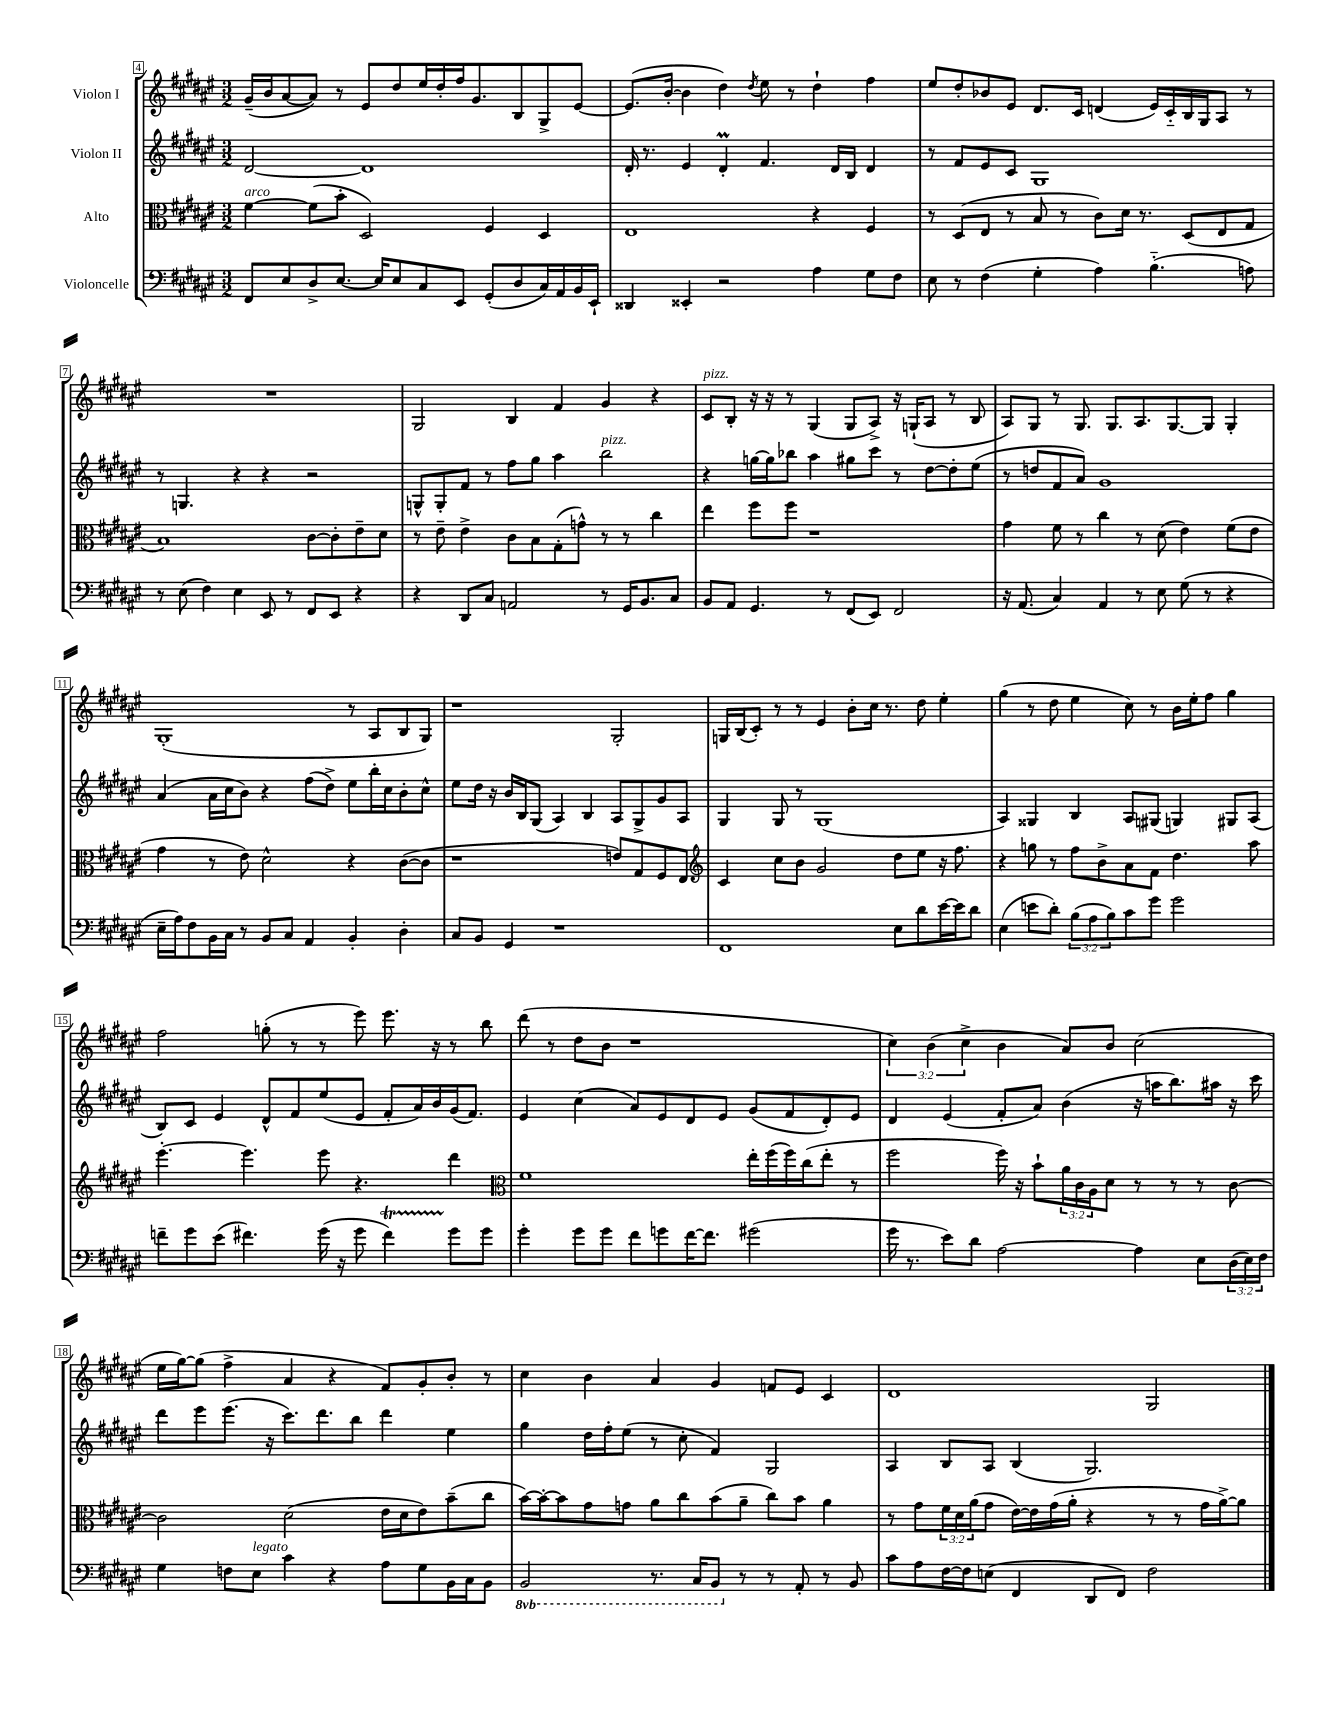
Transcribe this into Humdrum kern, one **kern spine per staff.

**kern	**kern	**kern	**kern
*part4	*part3	*part2	*part1
*staff4	*staff3	*staff2	*staff1
*I"Violoncelle	*I"Alto	*I"Violon II	*I"Violon I
*clefF4	*clefC3	*clefG2	*clefG2
*k[f#c#g#d#a#e#]	*k[f#c#g#d#a#e#]	*k[f#c#g#d#a#e#]	*k[f#c#g#d#a#e#]
*M3/2	*M3/2	*M3/2	*M3/2
=4	=4	=4	=4
!	!LO:TX:a:i:t=arco	!	!
8FF#/L	[4f#\	[2d#/	(16g#~/LL
.	.	.	16b/J
8E#/	.	.	[8a#/
8D#^/	(8f#\L]	.	8a#/J])
[8.E#/J	8b'\J	.	8r
.	2D#/)	1d#]	8e#/L
16E#/KL]	.	.	.
8E#/	.	.	8dd#/
8C#/	.	.	16ee#/L
.	.	.	16dd#'/
8EE#/J	.	.	16ff#/J
.	.	.	8.g#/
(8GG#'/L	4F#/	.	.
8D#/	.	.	8B/
16C#/L)	4D#/	.	8G#^/
16AA#/	.	.	.
16BB/	.	.	[8e#/J
16EE#`/JJ	.	.	.
=5	=5	=5	=5
4DD##X/	1E#	16d#'/	(8.e#/L]
.	.	8.r	.
.	.	.	[16b'/Jk
4EE##X'/	.	4e#/	4b\]
2r	.	4d#M'/	4dd#\)
.	.	.	8qdd#/
.	.	4.f#/	8ee#\
.	.	.	8r
4A#\	4r	.	4dd#`\
.	.	16d#/LL	.
.	.	16B/JJ	.
8G#\L	4F#/	4d#/	4ff#\
8F#\J	.	.	.
=6	=6	=6	=6
8E#\	8r	8r	8ee#/L
8r	(8D#/L	8f#/L	8dd#'/
(4F#\	8E#/J	8e#/	8b-X/
.	8r	8c#/J	8e#/J
4G#'\	8B/	1G#	8.d#/L
.	8r	.	.
.	.	.	16c#/Jk
4A#\)	8c#\L)	.	(4dn/
.	16d#\Jk	.	.
.	8.r	.	.
(4.B\	.	.	16e#/LL)
.	.	.	16c#/
.	(8D#/L	.	16B/
.	.	.	16G#/J
.	8E#/	.	8A#/J
8An\)	8G#/J	.	8r
!!LO:LB:g=z
=7	=7	=7	=7
8r	1B)	8r	1.r
(8E#\	.	4.Gn/	.
4F#\)	.	.	.
4E#\	.	4r	.
8EE#/	.	4r	.
8r	.	.	.
8FF#/L	[8c#\L	2r	.
8EE#/J	8c#'\]	.	.
4r	8e#~\	.	.
.	8d#\J	.	.
=8	=8	=8	=8
4r	8r	8Gn^^/L	2G#/
.	8e#~\	8G'/	.
8DD#/L	4e#^\	8f#/J	.
8C#/J	.	8r	.
2AAn/	8c#\L	8ff#\L	4B/
.	8B\	8gg#\J	.
.	(8G#'\	4aa#\	4f#/
.	8gn^^\J)	.	.
!	!	!LO:TX:a:i:t=pizz.	!
8r	8r	2bb\	4g#/
16GG#/KL	8r	.	.
8.BB/	.	.	.
.	4cc#\	.	4r
8C#/J	.	.	.
=9	=9	=9	=9
!	!	!	!LO:TX:a:i:t=pizz.
8BB/L	4ee#\	4r	8c#/L
8AA#/J	.	.	8B'/J
4.GG#/	8ff#\L	[16ggn\LL	16r
.	.	16gg\J]	16r
.	8ff#\J	8bb-X\J	8r
.	1r	4aa#\	(4G#/
8r	.	.	.
(8FF#/L	.	8gg#X\L	8G#/L
8EE#/J)	.	8ccc#\J	8A#^/J)
2FF#/	.	8r	16r
.	.	.	(16Gn`/KL
.	.	[8dd#\L	8A#/J
.	.	8dd#'\]	8r
.	.	(8ee#\J	8B/
=10	=10	=10	=10
16r	4g#\	8r	8A#/L)
(8.AA#/	.	.	.
.	.	8ddn/L	8G#/J
4C#/)	8f#\	8f#/	8r
.	8r	8a#/J)	8.G#/
4AA#/	4cc#\	1g#	.
.	.	.	8.G#/L
8r	8r	.	8.A#/
8E#\	(8d#\	.	.
.	.	.	[8.G#/
(8G#\	4e#\)	.	.
8r	.	.	8G#/J]
4r	(8f#\L	.	4G#'/
.	8e#\J	.	.
!!LO:LB:g=z
=11	=11	=11	=11
16E#~\LL	4g#\	(4a#/	(1G#'
16A#\J)	.	.	.
8F#\	.	.	.
16BB\L	8r	16a#\LL	.
16C#\JJ	.	16cc#\J	.
8r	8e#\)	8b\J)	.
8BB/L	2d#^^\	4r	.
8C#/J	.	.	.
4AA#/	.	(8ff#\L	.
.	.	8dd#^\J)	.
4BB'/	4r	8ee#\L	8r
.	.	16bb'\L	8A#/L
.	.	16cc#\J	.
4D#'\	([8c#\L	8b'\	8B/
.	8c#\J]	8cc#^^\J	8G#/J)
=12	=12	=12	=12
8C#/L	1r	8ee#\L	1r
8BB/J	.	16dd#\Jk	.
.	.	16r	.
4GG#/	.	16b/LL	.
.	.	16B/J	.
.	.	(8G#/J	.
1r	.	4A#/)	.
.	.	4B/	.
.	8en/L)	8A#/L	2G#'/
.	8G#/	8G#^/	.
.	8F#/	8g#/	.
.	8E#/J	8A#/J	.
=13	=13	=13	=13
*	*clefG2	*	*
1FF#	4c#/	4G#/	16Gn/LL
.	.	.	(16B/J
.	.	.	8c#'/J)
.	8cc#\L	8G#/	8r
.	8b\J	8r	8r
.	2g#/	(1G#	4e#/
.	.	.	8b'\L
.	.	.	16cc#\Jk
.	.	.	8.r
8E#\L	8dd#\L	.	.
8d#\	8ee#\J	.	8dd#\
[16e#\L	16r	.	4ee#'\
16e#\J]	8.ff#\	.	.
8d#\J	.	.	.
=14	=14	=14	=14
(4E#\	4r	4A#/)	(4gg#\
8en\L	8ggn\	4G##X/	8r
8d#'\J)	8r	.	8dd#\
(12B\L	8ff#\L	4B/	4ee#\
12A#\	.	.	.
.	8b^\	.	.
12B\)	.	.	.
8c#\	8a#\	8A#/L	8cc#\)
8g#\J	8f#\J	(8G#X/J	8r
2g#\	4.dd#\	4Gn/)	16b\LL
.	.	.	16ee#'\J
.	.	.	8ff#\J
.	.	8G#X/L	4gg#\
.	8aa#\	(8A#/J	.
!!LO:LB:g=z
=15	=15	=15	=15
8fn~\L	[4.eee#'\	8B/L)	2ff#\
8g#\	.	8c#/J	.
(8e#\J	.	4e#/	.
4.f#X\)	4.eee#\]	.	.
.	.	8d#^^/L	(8ggn'\
.	.	8f#/	8r
(16g#\	8eee#\	(8ee#/	8r
16r	.	.	.
8g#\	4.r	8e#/J	8eee#\)
4f#T\)	.	8f#'/L	8.eee#\
.	.	16a#/L)	.
.	.	16b/	16r
8g#\L	4ddd#\	(16g#/J	8r
.	.	8.f#/J)	.
8g#\J	.	.	8bb\
=16	=16	=16	=16
*	*clefC3	*	*
4g#'\	1f#	4e#/	(8ddd#\
.	.	.	8r
8g#\L	.	(4cc#\	8dd#\L
8g#\J	.	.	8b\J
8f#\L	.	8a#/L)	1r
8gn\	.	8e#/	.
[16f#\K	.	8d#/	.
8.f#\J]	.	.	.
.	.	8e#/J	.
(2g#X\	16ee#'\LL	(8g#/L	.
.	(16ff#\	.	.
.	16ff#\)	8f#/	.
.	(16cc#\J	.	.
.	8ee#'\J	8d#'/)	.
.	8r	8e#/J	.
=17	=17	=17	=17
16g#\	2ff#\	4d#/	6cc#\)
8.r	.	.	.
.	.	.	(6b\
8e#\L)	.	(4e#/	.
.	.	.	6cc#^\
8d#\J	.	.	.
[2A#\	16ff#\)	8f#'/L	4b\
.	16r	.	.
.	8b`\L	8a#/J)	.
.	24a#\L	(4b\	8a#/L)
.	24c#\	.	.
.	24A#\J	.	.
.	8d#\J	.	8b/J
4A#\]	8r	16r	(2cc#\
.	.	16aan\KL	.
.	8r	8.bb\)	.
8E#\L	8r	.	.
.	.	16aa#X\Jk	.
(24D#\L	[8c#\	16r	.
24E#\)	.	.	.
.	.	16ccc#\	.
24F#\JJ	.	.	.
!!LO:LB:g=z
=18	=18	=18	=18
4G#\	2c#\]	8ddd#\L	16ee#\LL
.	.	.	[16gg#\J)
.	.	8eee#\	(8gg#\J]
8Fn\L	.	(8.eee#\J	4ff#^\
!LO:TX:a:i:t=legato	!	!	!
8E#\J	.	.	.
.	.	16r	.
4c#\	(2d#\	8.ccc#\L)	4a#/
.	.	8.ddd#\	.
4r	.	.	4r
.	.	8bb\J	.
8A#\L	16e#\LL	4ddd#\	8f#/L)
.	16d#\J	.	.
8G#\	8e#\)	.	8g#'/
16BB\L	(8b~\	4ee#\	8b'/J
16C#\J	.	.	.
8BB\J	8cc#\J	.	8r
=19	=19	=19	=19
*8ba	*	*	*
2BBB/	[16b\LL)	4gg#\	4cc#\
.	16b'\J_	.	.
.	8b\]	.	.
.	8g#\	16dd#\LL	4b\
.	.	16ff#'\J	.
.	8gn\J	(8ee#\J	.
8.r	8a#\L	8r	4a#/
.	8cc#\	8cc#'\	.
16CC#/KL	.	.	.
8BBB/J	(8b\	4f#/)	4g#/
*X8ba	*	*	*
8r	8a#~\J	.	.
8r	8cc#\L)	2G#/	8fn/L
8AA#'/	8b\J	.	8e#/J
8r	4a#\	.	4c#/
8BB/	.	.	.
=20	=20	=20	=20
8c#\L	8r	4A#/	1d#
8A#\	8g#\L	.	.
[16F#\L	24f#\L	8B/L	.
.	24d#\	.	.
16F#\J]	.	.	.
.	(24a#\J	.	.
(8En\J	8g#\J	8A#/J	.
4FF#/	[16e#\LL)	(4B/	.
.	16e#\]	.	.
.	(16g#\	.	.
.	16a#'\JJ	.	.
8DD#/L	4r	2.G#/)	.
8FF#/J)	.	.	.
2F#\	8r	.	2G#/
.	8r	.	.
.	16g#\LL	.	.
.	[16a#^\J)	.	.
.	8a#\J]	.	.
==	==	==	==
*-	*-	*-	*-
